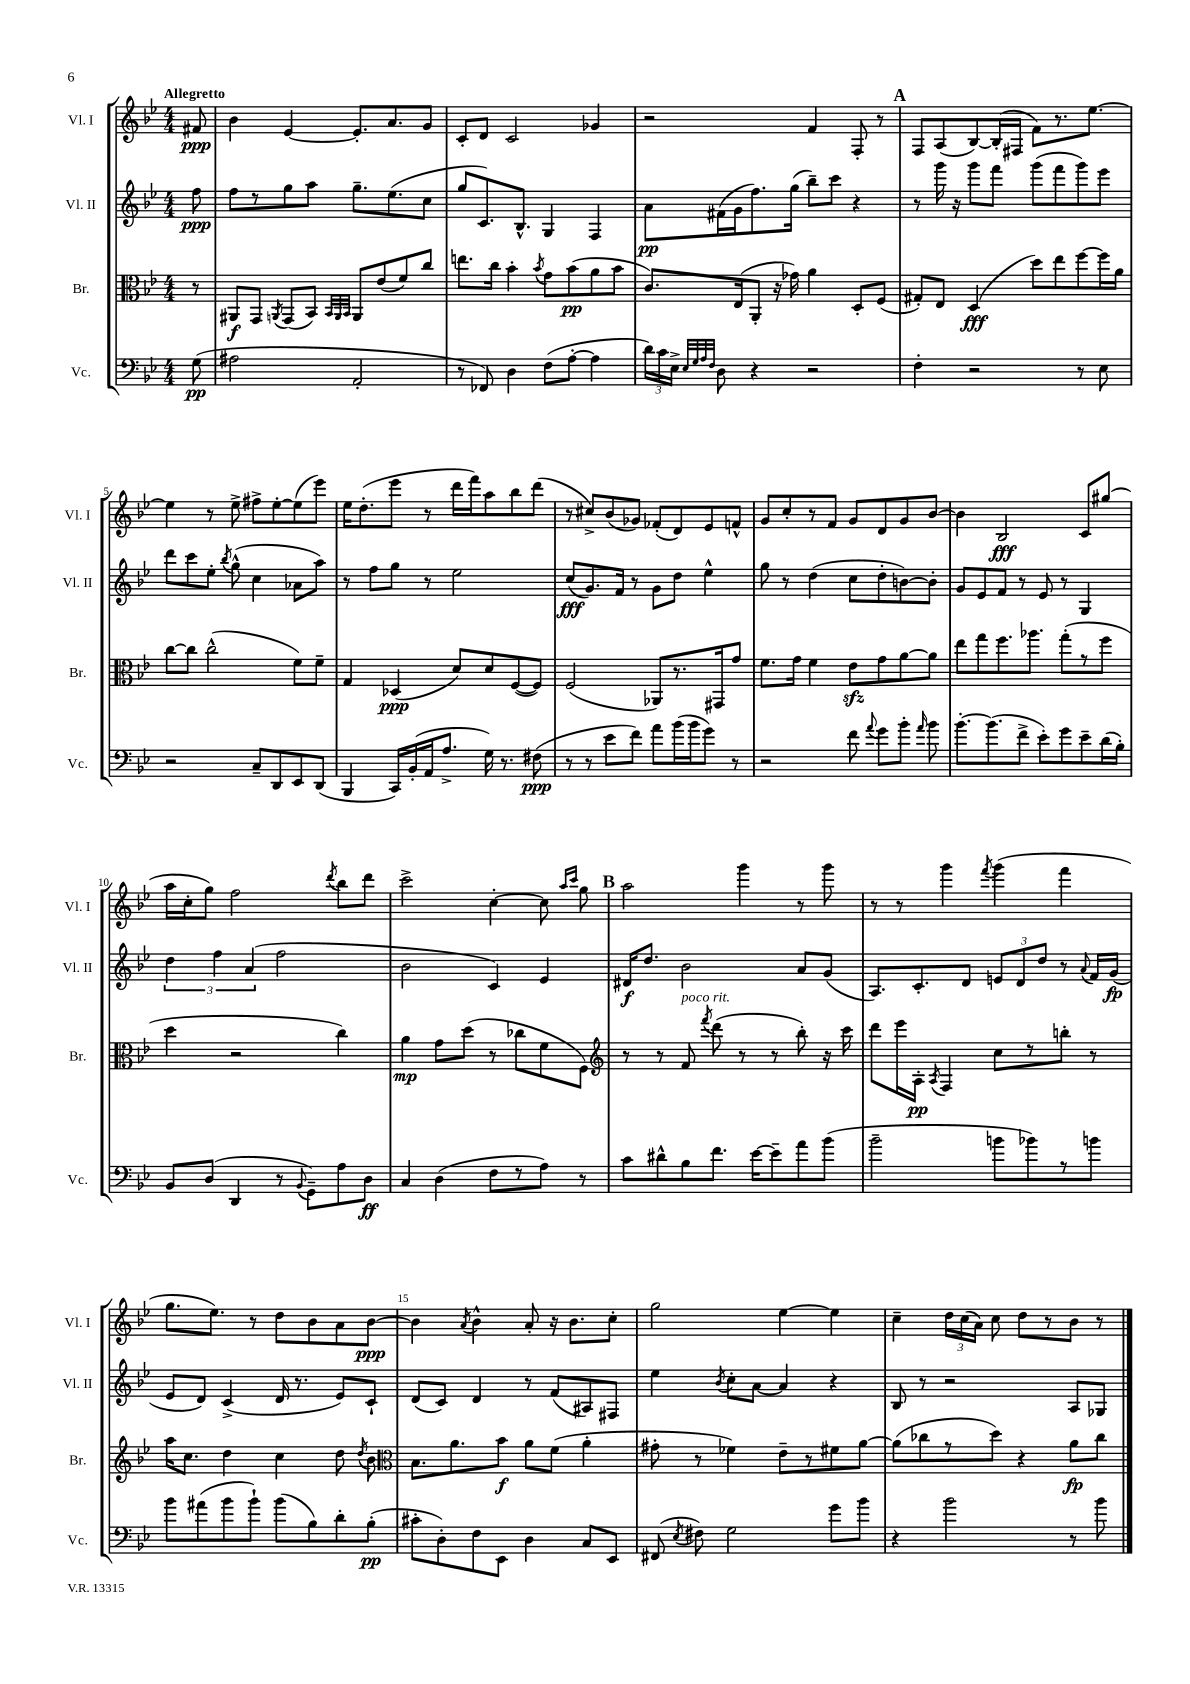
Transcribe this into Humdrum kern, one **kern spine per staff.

**kern	**kern	**kern	**kern
*staff4	*staff3	*staff2	*staff1
*clefF4	*clefC3	*clefG2	*clefG2
*k[b-e-]	*k[b-e-]	*k[b-e-]	*k[b-e-]
*M4/4	*M4/4	*M4/4	*M4/4
(8G\	8r	8ff\	8f#/
=	=	=	=
2A#\	8AA#/L	8ff\L	4b-\
.	8GG/J	8r	.
.	8qAA/	.	.
.	(8GG/L	8gg\	[4e-/
.	8BB-/J)	8aa\J	.
.	32qqBB-/LLL	.	.
.	32qqAA/	.	.
.	32qqBB-/JJJ	.	.
2AA'/	8AA/L	8.gg~\L	8.e-'/]L
.	(8e-/	.	.
.	.	(8.ee-\	8.a/
.	8f/)	.	.
.	8cc/J	8cc\J	8g/J
=	=	=	=
8r	8.ee\L	8gg/L	8c'/L
8FF-/)	.	8.c/)	8d/J
.	16cc\Jk	.	.
4D\	4b-'\	.	2c/
.	.	8.B-^^/J	.
.	8qb-/	.	.
(8F\L	8g\L	4G/	.
[8A'\J	(8b-\	.	.
4A\]	8a\	4F/	4g-/
.	8b-\J	.	.
=	=	=	=
24d\LL)	8.c/L)	8a\L	2r
24c\	.	.	.
24E-^\JJ	.	.	.
32qqE-/LLL	.	.	.
32qqG/	.	.	.
32qqA/	.	.	.
32qqF/JJJ	.	.	.
8D\	.	(16f#\L	.
.	(16E-/k	16g\J	.
4r	8AA'/J	8.ff\)	.
.	16r	.	.
.	16g-\)	(16gg\Jk	.
2r	4a\	8bb-~\L)	4f/
.	.	8ccc\J	.
.	8D'/L	4r	8F'/
.	(8F/J	.	8r
=	=	=	=
4F'\	8G#'/L)	8r	8F/L
.	8E-/J	16ggg\	(8A/
.	.	16r	.
2r	(4D/	8ggg\L	[8B-/)
.	.	8fff\J	(16B-'/]L
.	.	.	16F#/JJ
.	8dd\L)	(8ggg\L	8f\L)
.	8ee-\	8fff\	8.r
8r	[8ff\	8ggg\)	.
.	.	.	[8.ee-\J
8E-\	16ff\]L	8eee-\J	.
.	16a\JJ	.	.
=	=	=	=
2r	[8cc\L	8ddd\L	4ee-\]
.	8cc\]J	8ccc\	.
.	(2cc^^\	8ee-'\J	8r
.	.	8qbb-/	.
.	.	(8gg^^\	8ee-^\
8C~/L	.	4cc\	8ff#^\L
8DD/	.	.	[8ee-'\
8EE-/	8f\L)	8a-\L	(8ee-\]
(8DD/J	8f~\J	8aa\J)	8eee-\J)
=	=	=	=
4BBB-/	4G/	8r	16ee-\LK
.	.	.	(8.dd'\
.	.	8ff\L	.
16CC/LL)	(4D-/	8gg\J	8eee-\J
(16BB-'/	.	.	.
16AA/J	.	8r	8r
8.A^/J	.	.	.
.	8d/L)	2ee-\	16ddd\LL
.	.	.	16fff\J)
16G\)	8d/	.	8aa\
8.r	.	.	.
.	([8F/	.	8bb-\
(8F#\	8F/]J)	.	(8ddd\J
=	=	=	=
8r	(2F/	(8cc/L	8r
8r	.	8.g/)	8cc#^/L)
8e-\L	.	.	(8b-/
.	.	16f/Jk	.
8f\J)	.	8r	8g-/J)
8a\L	8AA-/L)	8g\L	(8f-'/L
(16b-\L	8.r	8dd\J	8d/)
16b-\J	.	.	.
8g\J)	.	4ee-^^\	8e-/
.	16GG#/k	.	.
8r	8g/J	.	8f^^/J
=	=	=	=
2r	8.f\L	8gg\	8g/L
.	.	8r	8cc'/
.	16g\Jk	.	.
.	4f\	(4dd\	8r
.	.	.	8f/J
8f\	8e-\L	8cc\L	8g/L
8qqa/	.	.	.
8g\L	8g\	8dd'\	8d/
8b-'\J	[8a\	[8b\)	8g/
16qqa/	.	.	.
8b-\	8a\]J	8b'\]J	[8b-/J
=	=	=	=
[8.b-'\L	8ee-\L	8g/L	4b-\]
.	8gg\	8e-/	.
(8.b-\]	.	.	.
.	8.ff\	8f/J	2B-/
8f^\J	.	8r	.
.	8.aa-\J	.	.
8e-'\L)	.	8e-/	.
8g\	(8gg'\L	8r	.
8e-~\	8r	4G/	8c/L
(16d\L	8ff\J	.	(8gg#/J
16B-'\JJ)	.	.	.
=	=	=	=
8BB-/L	4dd\	6dd\	16aa\LL
.	.	.	16cc'\J
(8D/J	.	.	8gg\J)
.	.	6ff\	.
4DD/	2r	.	2ff\
.	.	(6a/	.
8r	.	2ff\	.
8qqBB-/	.	.	.
8GG~\L)	.	.	.
.	.	.	8qddd/
8A\	4cc\)	.	8bb-\L
8D\J	.	.	8ddd\J
=	=	=	=
4C/	4a\	2b-\	2ccc^\
(4D\	8g\L	.	.
.	(8dd\J	.	.
8F\L	8r	4c/)	[4cc'\
8r	8cc-\L	.	.
8A\J)	8f\	4e-/	8cc\]
.	.	.	16qqaa/LL
.	.	.	16qqccc/JJ
8r	8F\J)	.	8gg\
=	=	=	=
*	*clefG2	*	*
8c\L	8r	16d#/LK	2aa\
.	.	8.dd/J	.
8d#^^\	8r	.	.
8B-\	8f/	2b-\	.
.	8qfff/	.	.
8.f\J	(8ddd\	.	.
.	8r	.	4ggg\
[16e-\LK	.	.	.
8e-~\]	8r	.	.
8a\	8bb-'\)	8a/L	8r
(8b-\J	16r	(8g/J	8ggg\
.	16ccc\	.	.
=	=	=	=
2b-~\	8ddd\L	8.A/L)	8r
.	16eee-\L	.	8r
.	16A'\JJ	8.c'/	.
.	8qA/	.	.
.	4F/	.	4ggg\
.	.	8d/J	.
.	.	.	8qfff/
8b\L	8cc\L	12e/L	(4ggg\
.	.	12d/	.
8b-\)	8r	.	.
.	.	12dd/J	.
8r	8bb'\J	8r	4fff\
.	.	8qqa/	.
8b\J	8r	16f/LL	.
.	.	(16g/JJ	.
=	=	=	=
8b-\L	16aa\LK	8e-/L	8.gg\L
.	8.cc\J	.	.
(8a#\	.	8d/J)	.
.	.	.	8.ee-\J)
8b-\	4dd\	(4c^/	.
8b-`\J)	.	.	8r
(8b-\L	4cc\	16d/	8dd\L
.	.	8.r	.
8B-\)	.	.	8b-\
8d'\	8dd\	8e-/L)	8a\
.	8qdd/	.	.
(8B-'\J	8b-\	8c`/J	[8b-\J
=	=	=	=
*	*clefC3	*	*
8c#'\L	8.B-\L	(8d/L	4b-\]
8D'\)	.	8c/J)	.
.	8.a\	.	.
.	.	.	8qa/
8F\	.	4d/	4b-^^\
8EE-\J	8b-\J	.	.
4D\	8a\L	8r	8a'/
.	(8f\J	(8f/L	16r
.	.	.	8.b-\L
8C/L	4a'\	8A#/)	.
8EE-/J	.	8F#/J	8cc'\J
=	=	=	=
(8FF#/	8g#'\	4ee-\	2gg\
8qE-/	.	.	.
8F#\)	8r	.	.
.	.	8qb-/	.
2G\	4f-\)	8cc'\L	.
.	.	[8a\J	.
.	8e-~\L	4a/]	[4ee-\
.	8r	.	.
8g\L	8f#\	4r	4ee-\]
8b-\J	[8a\J	.	.
=	=	=	=
4r	(8a\]L	8B-/	4cc~\
.	8cc-\	8r	.
2b-\	8r	2r	24dd\LL
.	.	.	(24cc\
.	.	.	24a\JJ)
.	8dd\J)	.	8cc\
.	4r	.	8dd\L
.	.	.	8r
8r	8a\L	8A/L	8b-\J
8b-\	8cc-\J	8G-/J	8r
==	==	==	==
*-	*-	*-	*-
